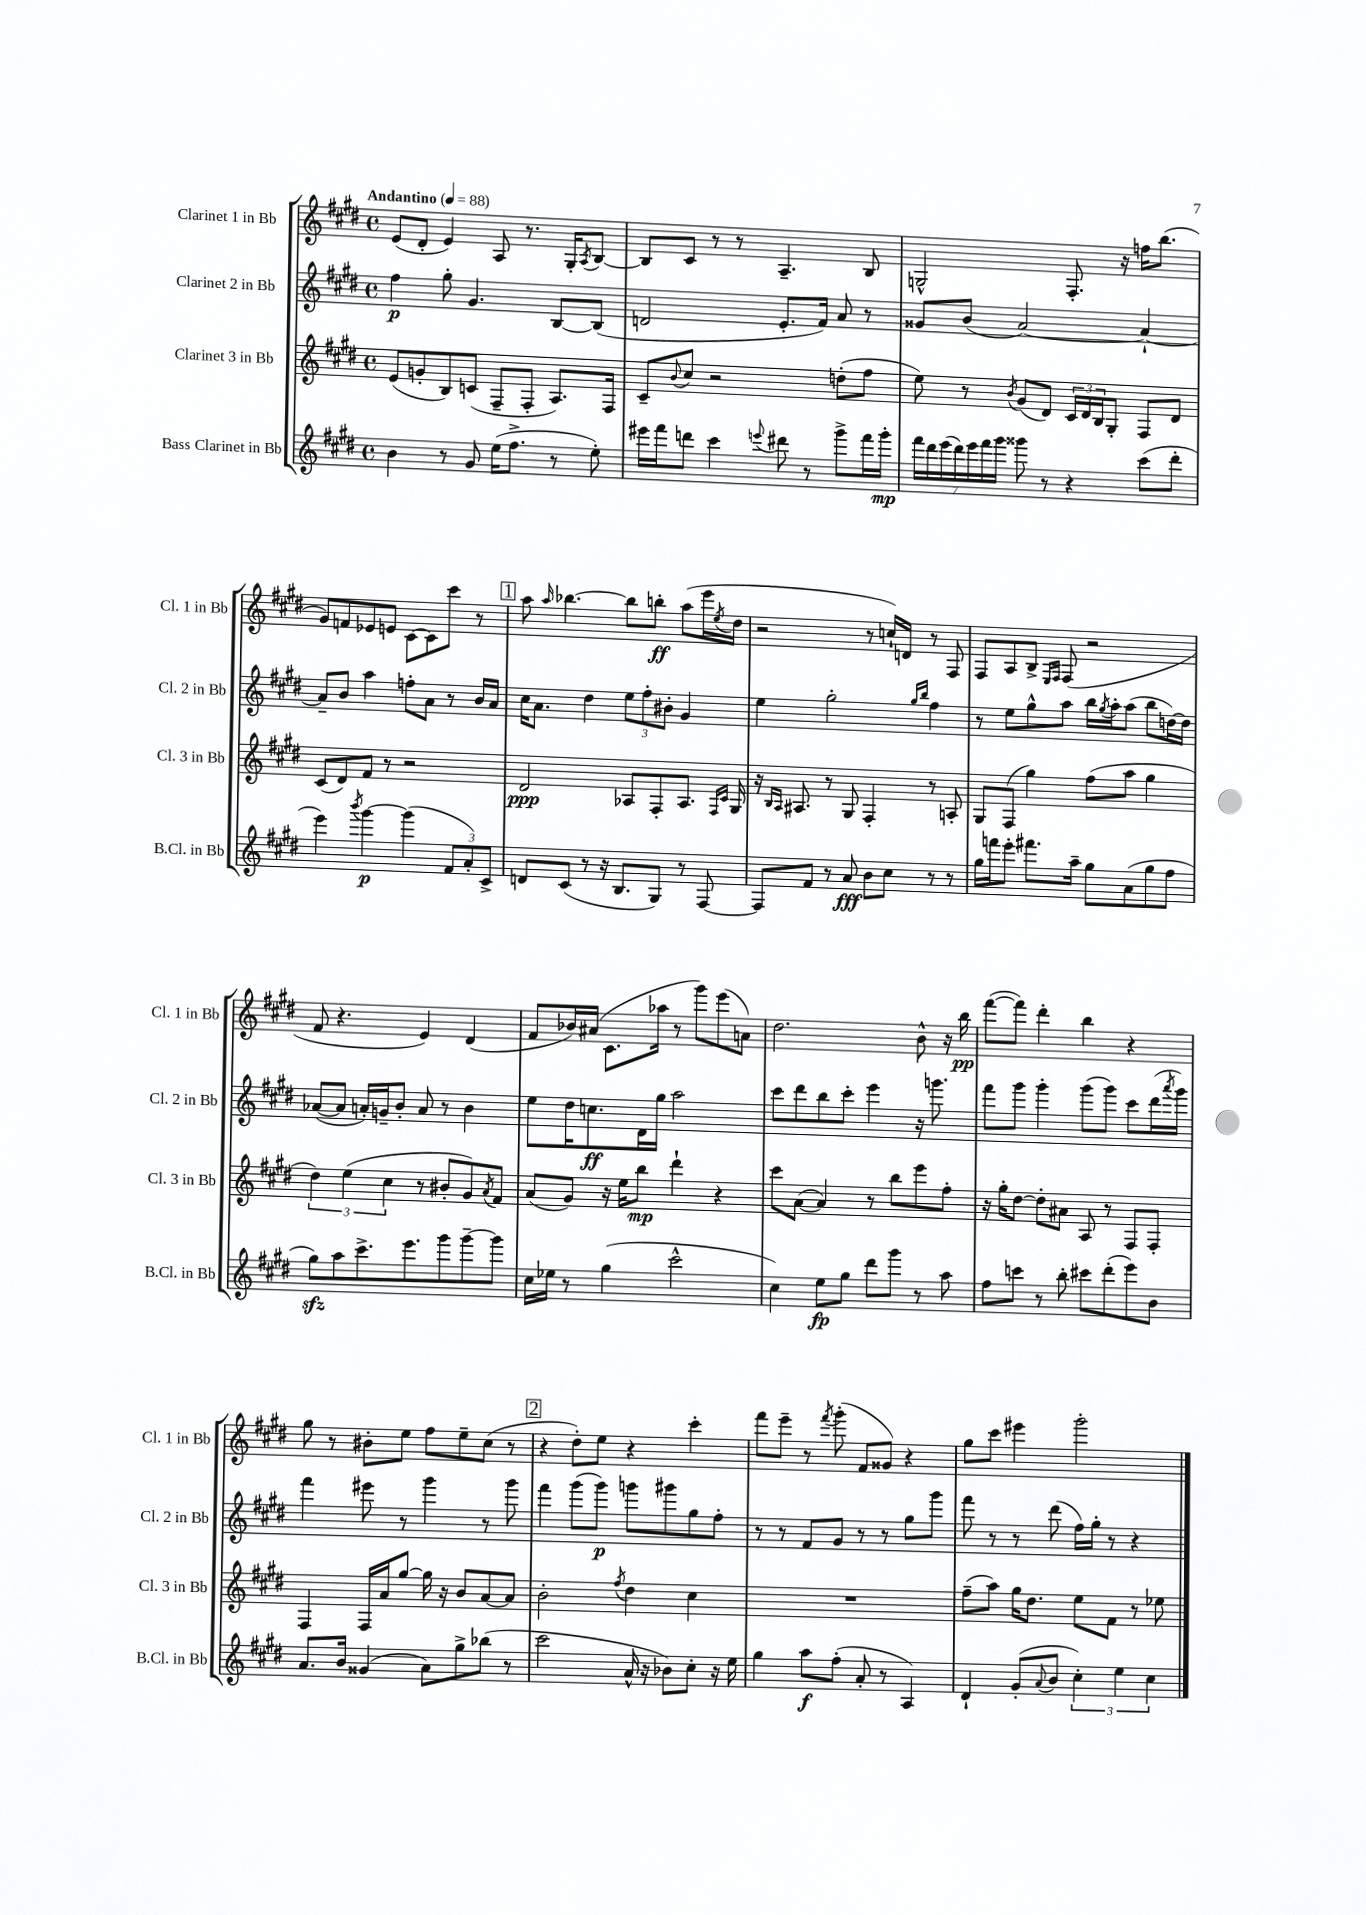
<<
\new StaffGroup <<
\new Staff = "s0" \with { instrumentName = "Clarinet 1 in Bb" shortInstrumentName = "Cl. 1 in Bb" } {
    \clef treble \key e \major \defaultTimeSignature \time 4/4 \tempo "Andantino" 4 = 88
    e'8( dis'8-. e'4) a8 r8. gis16-. \acciaccatura { a8 } b8~ |
    b8 cis'8 r8 r8 a4.-- b8 |
    g2-^ fis8.-. r16 f''16 b''8.( |
    gis'8) f'8 ees'8 e'8 cis'8~ cis'8 cis'''8 r8 |
    \mark \markup { \box "1" } a''8 \grace { a''16 } bes''4.~ bes''8 b''8-.\ff a''8( e'''16 \acciaccatura { e''8 } dis''16 |
    r2 r8 c''16-!) d'16 r8 fis8 |
    fis8 a8 b8-> \grace { e16 fis16 } fis8( r2 |
    fis'8 r4. e'4) dis'4( |
    fis'8 bes'16) ais'16( cis'8. aes''16 r8 gis'''8) e'''8( a'8) |
    dis''2. b'8-^ r16 b''16\pp |
    fis'''8~( fis'''8) dis'''4-. b''4 r4 |
    gis''8 r8 bis'8-. e''8 fis''8 e''8-- cis''8( r8 |
    \mark \markup { \box "2" } r4 dis''8-.) e''8 r4 cis'''4-. |
    fis'''8 e'''8-- r8 \acciaccatura { fis'''8 } gis'''8-.( fis'8 gisis'8) r4 |
    gis''8 cis'''8 eis'''4 gis'''2-. \bar "|." |
}
\new Staff = "s1" \with { instrumentName = "Clarinet 2 in Bb" shortInstrumentName = "Cl. 2 in Bb" } {
    \clef treble \key e \major \defaultTimeSignature \time 4/4
    fis''4\p gis''8-. gis'4. b8~ b8( |
    d'2 e'8.-. fis'16) a'8 r8 |
    gisis'8 b'8( a'2~) a'4~-! |
    a'8-- b'8 a''4 f''8-. a'8 r8 b'16 a'16 |
    \mark \markup { \box "1" } cis''16 a'8. dis''4 \tuplet 3/2 { e''8 fis''8-. bis'8-. } gis'4 |
    e''4 gis''2-. \grace { gis''16 b''16 } fis''4 |
    r8 e''8 gis''8-^ a''8 b''16 \acciaccatura { gis''8 } a''16-. a''8( b''8 d''16~) d''16 |
    aes'8~( aes'8 a'16-.) g'16-- b'8-. a'8 r8 b'4 |
    e''8 dis''16 c''8.\ff dis'16 gis''16 a''2 |
    cis'''8 dis'''8 b''8 cis'''8-. e'''4 r16 g'''8. |
    fis'''8 gis'''8 gis'''4-. gis'''8( gis'''8) cis'''8 dis'''16( \acciaccatura { a'''8 } gis'''16) |
    fis'''4 eis'''8 r8 gis'''4 r8 gis'''8 |
    \mark \markup { \box "2" } fis'''4 gis'''8( gis'''8\p) g'''8 gis'''8 gis''8 fis''8-. |
    r8 r8 fis'8 gis'8 r8 r8 gis''8 gis'''8 |
    fis'''8 r8 r8 dis'''8( fis''16) gis''16-. r8 r4 \bar "|." |
}
\new Staff = "s2" \with { instrumentName = "Clarinet 3 in Bb" shortInstrumentName = "Cl. 3 in Bb" } {
    \clef treble \key e \major \defaultTimeSignature \time 4/4
    e'8( g'8-. b8) c'8( fis8-- fis8-. a8.) fis16 |
    cis'8-- \appoggiatura { b'8 } cis''8 r2 d''8-.( fis''8 |
    e''8) r8 \acciaccatura { b'8 } gis'8( dis'8) \tuplet 3/2 { cis'16 dis'16 b16 } gis8-. fis8 dis'8 |
    cis'8( dis'8) fis'8 r8 r2 |
    \mark \markup { \box "1" } dis'2\ppp aes8 fis8-. aes8. \grace { fis16 cis'16 } gis16 |
    r16 \grace { b16 a16 } ais8. r8 gis8 fis4-. r8 a8-. |
    gis8 fis8( gis''4) fis''8( a''8 gis''4 |
    \tuplet 3/2 { dis''4) e''4( cis''4 } r8 bis'8-. gis'8) \acciaccatura { a'8 } fis'8 |
    a'8( gis'8) r16 e''16 b''8\mp dis'''4-! r4 |
    cis'''8 a'8~( a'4) r8 b''8 e'''8 fis''8-. |
    r16 gis''16-. dis''8~ dis''8-. ais'8 a8 r8 fis8 fis8-. |
    fis4 fis16 a'16 gis''8~ gis''16 r16 b'8 a'8~ a'8 |
    \mark \markup { \box "2" } b'2-. \acciaccatura { fis''8 } dis''4 cis''4 |
    R1 |
    fis''8--( a''8) gis''16 dis''8. e''8 fis'8 r8 ees''8 \bar "|." |
}
\new Staff = "s3" \with { instrumentName = "Bass Clarinet in Bb" shortInstrumentName = "B.Cl. in Bb" } {
    \clef treble \key e \major \defaultTimeSignature \time 4/4
    b'4 r8 gis'8 e''16( fis''8.-> r8 e''8-.) |
    eis'''16 fis'''16 d'''8 cis'''4 \appoggiatura { e'''8 } dis'''8 r8 gis'''8-> fis'''16 gis'''16-.\mp |
    \tuplet 7/4 { fis'''16 dis'''16 e'''16( dis'''16) e'''16 fis'''16 gis'''16 } gisis'''8 r8 r4 cis'''8( dis'''8-. |
    e'''4) \acciaccatura { b'''8 } gis'''4~\p gis'''4( \tuplet 3/2 { fis'8 a'8-.) cis'8-> } |
    \mark \markup { \box "1" } d'8 cis'8( r8 r16 b8. gis8) r8 fis8~ |
    fis8 fis'8 r8 a'8\fff b'8 cis''8 r8 r8 |
    gis''16 f'''16 e'''8-. fis'''8. a''16-- gis''8 a'8( gis''8 fis''8 |
    gis''8\sfz) a''8 cis'''8.-> e'''8. gis'''8 gis'''8~-- gis'''8 |
    cis''16 ees''16 r8 gis''4( cis'''2-^ |
    cis''4) e''8\fp gis''8 dis'''8 gis'''8 r8 a''8 |
    fis''8 c'''8 r8 b''8-. cis'''8 dis'''8-.( e'''8) b'8 |
    a'8. b'16 gisis'4( a'8) gis''8-> bes''8( r8 |
    \mark \markup { \box "2" } cis'''2 a'16-^ r16 bes'8) cis''8-. r16 e''16 |
    gis''4 a''8\f fis''8-.( a'8-. r8 a4) |
    dis'4-! gis'8-.( \appoggiatura { a'8 } b'8 \tuplet 3/2 { cis''4-.) e''4 cis''4 } \bar "|." |
}
>>
>>
\layout { \context { \Score \remove "Bar_number_engraver" } }
